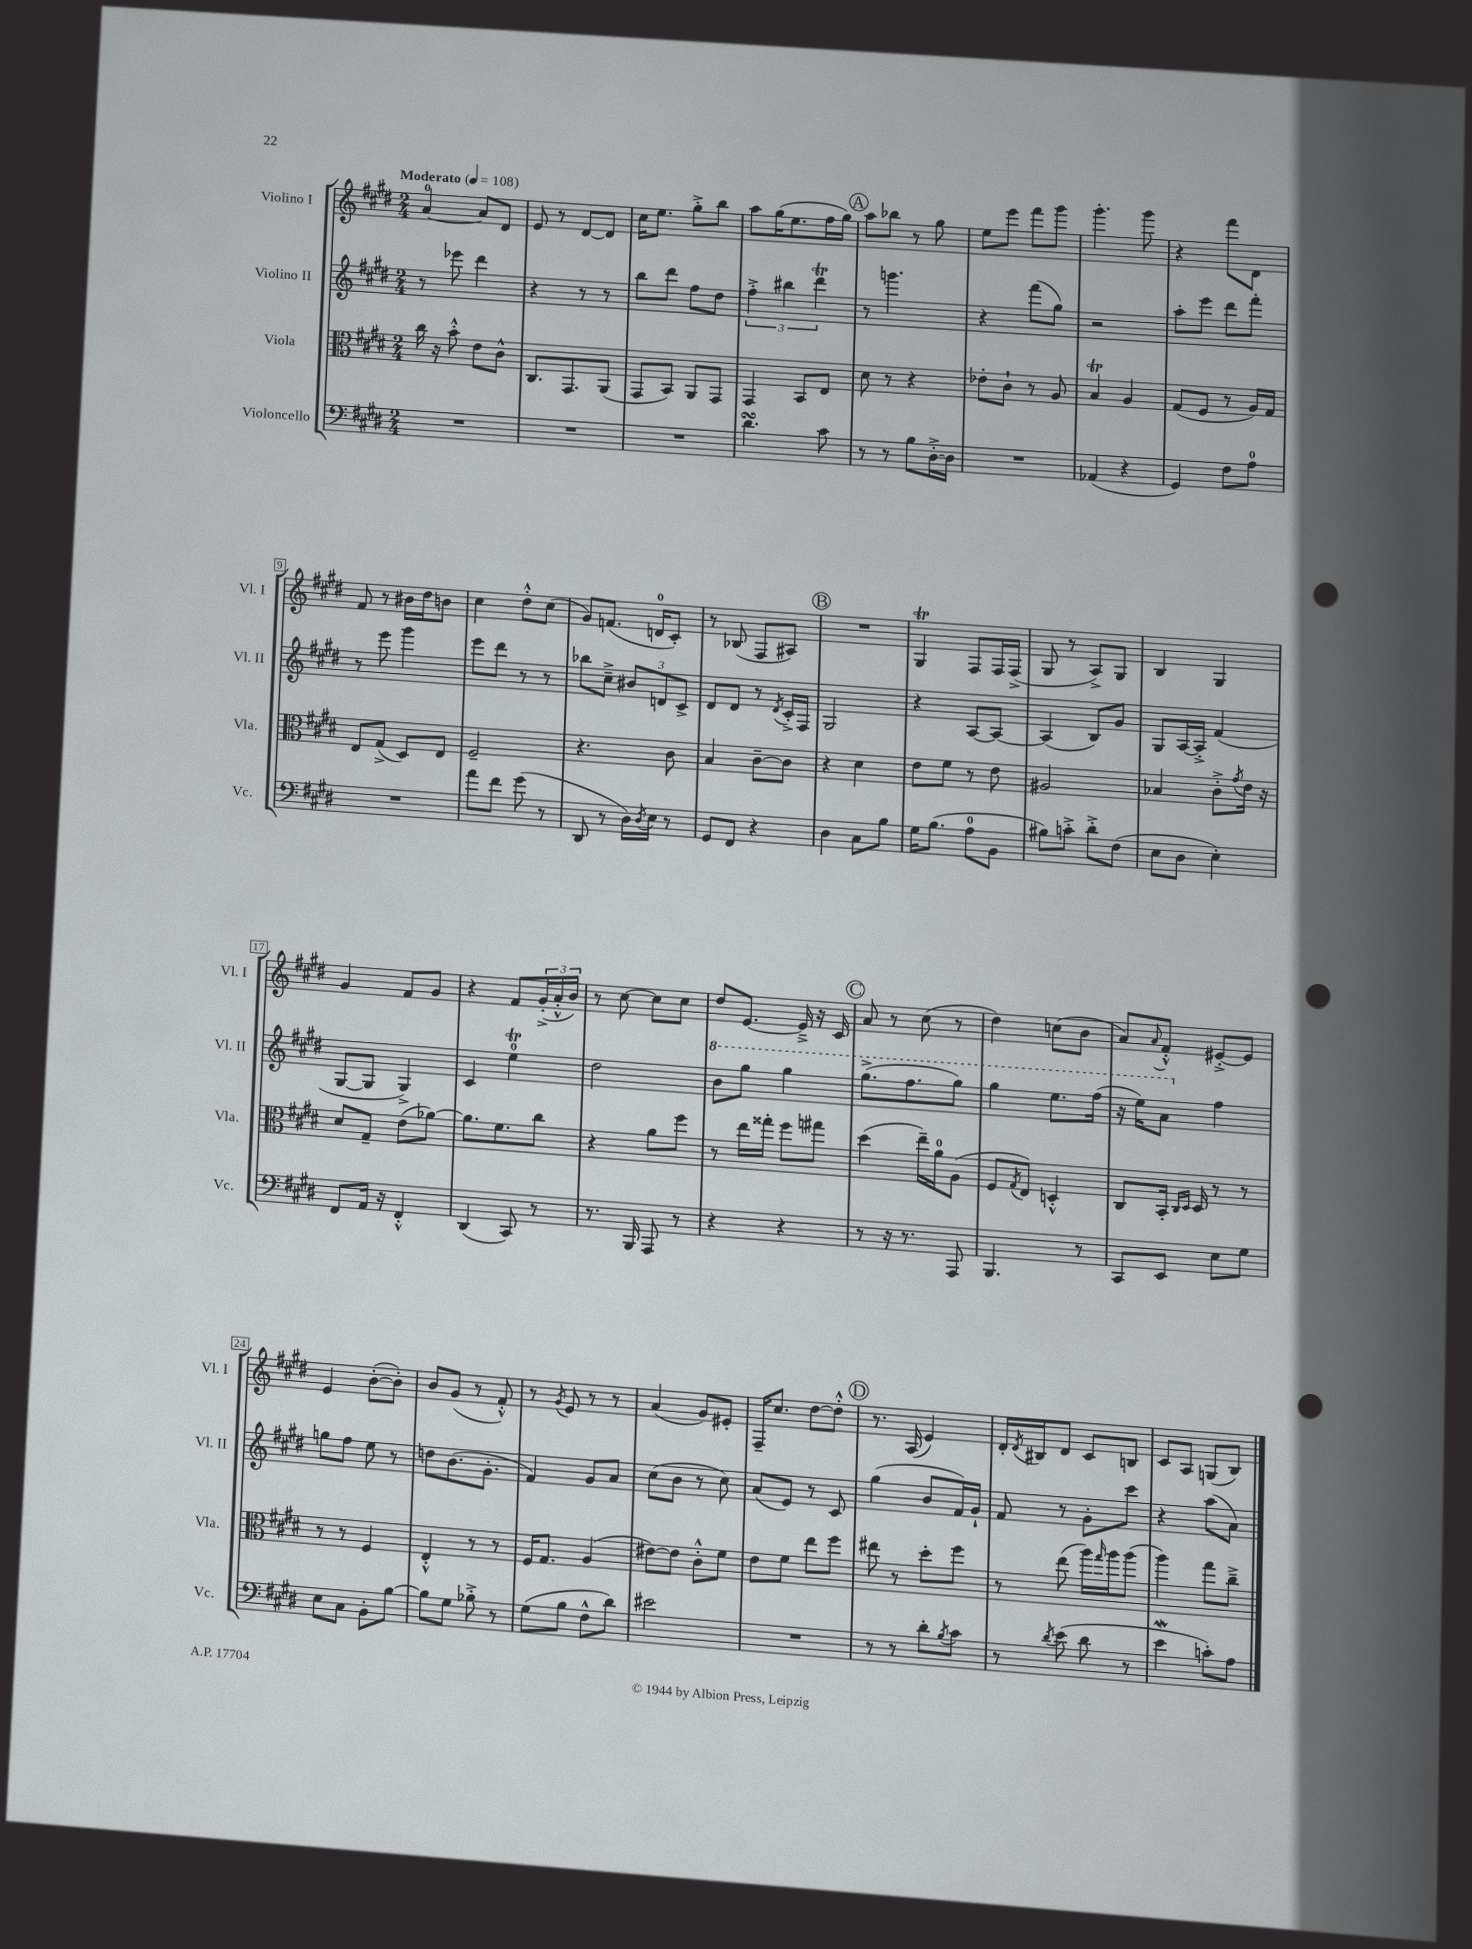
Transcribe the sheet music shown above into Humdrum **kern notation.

**kern	**kern	**kern	**kern
*part4	*part3	*part2	*part1
*staff4	*staff3	*staff2	*staff1
*I"Violoncello	*I"Viola	*I"Violino II	*I"Violino I
*I'Vc.	*I'Vla.	*I'Vl. II	*I'Vl. I
*clefF4	*clefC3	*clefG2	*clefG2
*k[f#c#g#d#]	*k[f#c#g#d#]	*k[f#c#g#d#]	*k[f#c#g#d#]
*M2/4	*M2/4	*M2/4	*M2/4
*MM108	*MM108	*MM108	*MM108
=1	=1	=1	=1
!	!	!	!LO:TX:a:B:t=Moderato
2r	16cc#\	8r	[4a/
.	16r	.	.
.	8b'^^\	8eee-X\	.
.	8e\L	4ddd#\	8a/L]
.	8c#^^\J	.	8d#/J
=2	=2	=2	=2
2r	8.C#/L	4r	8e/
.	.	.	8r
.	8.GG#/	.	.
.	.	8r	[8d#/L
.	(8AA/J	8r	8d#/J]
=3	=3	=3	=3
2r	8GG#/L	8bb\L	16cc#\KL
.	.	.	8.ee\J
.	8BB/J)	8ddd#\J	.
.	8AA/L	8ff#\L	8gg#'^\L
.	8GG#/J	8dd#\J	8bb\J
=4	=4	=4	=4
4.d#sSsS\	4GG#/	6ff#'^\	8aa\L
.	.	.	(16gg#\K
.	.	6bb#X\	.
.	.	.	8.ee\
.	8BB/L	.	.
.	.	6ddd#t\	.
8c#\	8E/J	.	16ff#\L
.	.	.	16gg#\JJ)
!!LO:REH:place=s1:t=A
=5	=5	=5	=5
8r	8d#\	8r	8aa\L
8r	8r	4.gggn\	8bb-X\J
8B\L	4r	.	8r
[16D#'^\L	.	.	8gg#\
16D#\JJ]	.	.	.
=6	=6	=6	=6
2r	8e-X'\L	4r	8ee\L
.	8c#`\J	.	8eee\J
.	8r	(8fff#\L	8fff#\L
.	8A/	8gg#\J)	8ggg#\J
=7	=7	=7	=7
(4AA-X/	4BT/	2r	4.ggg#'\
4r	4A/	.	.
.	.	.	8ggg#\
=8	=8	=8	=8
4GG#/)	(8G#/L	8aa'\L	4r
.	8F#/J	8eee\J	.
8F#\L	8r	8ddd#\L	8fff#\L
8A\J	16A/LL)	8fff#'\J	8d#\J
.	16G#/JJ	.	.
!!LO:LB:g=z
=9	=9	=9	=9
2r	8E/L	8r	8f#/
.	(8G#^/J	8eee\	8r
.	8D#/L)	4ggg#\	16b#X\LL
.	.	.	16dd#\J
.	8E/J	.	8bn\J
=10	=10	=10	=10
8a\L	2F#~/	8eee\L	4cc#\
8f#\J	.	8ddd#\J	.
(8g#\	.	8r	8dd#'^^\L
8r	.	8r	(8cc#\J
=11	=11	=11	=11
8DD#/	4.r	8bb-X\L	8g#/L)
8r	.	8cc#~^\J	(8.fn/J
16D#\LL)	.	12b#X/L	.
8qD#/	.	.	.
16E\JJ	.	.	16dn/KL
.	.	12dn/	.
8r	8c#\	.	8c#'/J)
.	.	12c#^/J	.
=12	=12	=12	=12
8GG#/L	4B/	8d#/L	8r
8FF#/J	.	8d#/J	(8B-X/
4r	[8c#~\L	8r	8F#/L
.	.	8qd#/	.
.	8c#\J]	16c#'^/LL	8A#X/J)
.	.	16F#/JJ	.
!!LO:REH:place=s1:t=B
=13	=13	=13	=13
4D#\	4r	2G#/	2r
8C#\L	4d#\	.	.
8B\J	.	.	.
=14	=14	=14	=14
16G#\KL	8e\L	4r	4G#t/
(8.B\J	.	.	.
.	8f#\J	.	.
8A\L	8r	[8A/L	8F#/L
8BB\J	8e\	8A/J_	16F#/L
.	.	.	(16F#^/JJ
=15	=15	=15	=15
8B#X\L)	2A#X/	(4A/]	8G#/
8cn'^\J	.	.	8r
8d#'^\L	.	8B/L)	8A^/L)
(8F#\J	.	8g#/J	8G#/J
=16	=16	=16	=16
8E\L	4B-X/	8G#/L	4B/
8D#\J	.	[16A/L	.
.	.	16A'^/JJ]	.
4E'\)	8c#'^\L	(4f#/	4G#/
.	8qg#/	.	.
.	16e\Jk	.	.
.	16r	.	.
!!LO:LB:g=z
=17	=17	=17	=17
8FF#/L	8d#/L	[8G#/L	4g#/
16AA/Jk	8G#~/J	8G#/J]	.
16r	.	.	.
4FF#'^^/	(8e\L	4G#^/)	8f#/L
.	[8a-X\J)	.	8g#/J
=18	=18	=18	=18
(4DD#/	8.a-\L]	4c#/	4r
.	8.f#\	.	.
8CC#/)	.	4eeT\	8f#/L
8r	8cc#\J	.	(24g#'^/L
.	.	.	24a'^^/
.	.	.	24b/JJ)
=19	=19	=19	=19
8.r	4r	2dd#\	8r
.	.	.	[8cc#\
16BBB/	.	.	.
8AAA/	8a\L	.	8cc#\L]
8r	8ff#\J	.	8cc#\J
=20	=20	=20	=20
*	*	*8va	*
4r	8r	8bb\L	8dd#/L
.	16ee\LL	8ggg#\J	[8.e/J
.	16gg##X'\JJ	.	.
4r	8ff#\L	4ggg#\	.
.	.	.	16e~^/]
.	8gg#X\J	.	16r
.	.	.	16c#/
!!LO:REH:place=s1:t=C
=21	=21	=21	=21
8r	(4dd#\	(8.ggg#^\L	8a/
16r	.	.	8r
8.r	.	8.fff#\	.
.	16ee~\LL)	.	(8cc#\
.	16a\J	.	.
8AAA/	(8A\J	8ggg#\J)	8r
=22	=22	=22	=22
4.BBB/	8F#/L	4ggg#\	4dd#\)
.	8qG#/	.	.
.	8E/J)	.	.
.	4Dn'^^/	8.eee\L	(8ccn\L
8r	.	.	8b\J
.	.	(16fff#\Jk	.
=23	=23	=23	=23
8CC#/L	8C#/L	16r	8a/L)
.	.	16eee\KL)	.
.	.	.	8qqa/
8EE/J	16BB'/Jk	8aa\J	8f#'^^/J
.	16qqC#/LL	.	.
.	16qqD#/JJ	.	.
.	16D#/	.	.
*	*	*X8va	*
8E\L	8r	4ff#\	[8e#X'^/L
8G#\J	8r	.	8e#/J]
!!LO:LB:g=z
=24	=24	=24	=24
8E\L	8r	8ggn\L	4e/
8C#\J	8r	8ff#\J	.
8BB'\L	4F#/	8ee\	([8b'\L
[8B\J	.	8r	8b'\J])
=25	=25	=25	=25
8B\L]	4E'^^/	8ddn\L	8b/L
8G#\J	.	(8.b\	(8g#/J
8B-X'^\	8r	.	8r
.	.	8.g#'\J	.
8r	8r	.	8f#'^^/)
=26	=26	=26	=26
(8G#\L	16F#/KL	4f#/)	8r
.	8.G#/J	.	.
.	.	.	8qg#/
8B\J	.	.	8e/
8F#^^\L	(4A/	8g#/L	8r
8d#\J)	.	8a/J	8r
=27	=27	=27	=27
2e#X\	[8e#X\L)	(8cc#\L	(4a/
.	8e#\J]	8b\J	.
.	8c#'^^\L	8r	8g#/L)
.	8f#\J	8cc#\)	8e#X'/J
=28	=28	=28	=28
2r	8e\L	(8a/L	16F#~/KL
.	.	.	8.cc#/J
.	8f#\J	8e/J)	.
.	8ee\L	8r	[8dd#\L
.	8ff#\J	8c#/	8dd#'^^\J]
!!LO:REH:place=s1:t=D
=29	=29	=29	=29
8r	8ee#X\	(4gg#\	8.r
8r	8r	.	.
.	.	.	(16A/
8d#'\L	8dd#'\L	8b/L	4e/)
8qB/	.	.	.
8c#\J	8ff#\J	16f#/L)	.
.	.	16g#`/JJ	.
=30	=30	=30	=30
8r	8r	8f#/	16d#'/LL
.	.	.	8qd#/
.	.	.	16B#X/J
8qd#/	.	.	.
(8e\	(8ee\	8r	8d#/J
8d#\	16aa\LL)	8g#'\L	8c#/L
.	16qqgg#/	.	.
.	16aa\J	.	.
8r	(8aa\J	8ccc#\J	8Bn/J
=31	=31	=31	=31
4ew\	4aa\)	4r	8c#/L
.	.	.	8A/J
8cn'\L)	8gg#\L	(8aa\L	(8Gn/L
8A\J	8cc#~^\J	8a\J)	8B/J)
==	==	==	==
*-	*-	*-	*-
